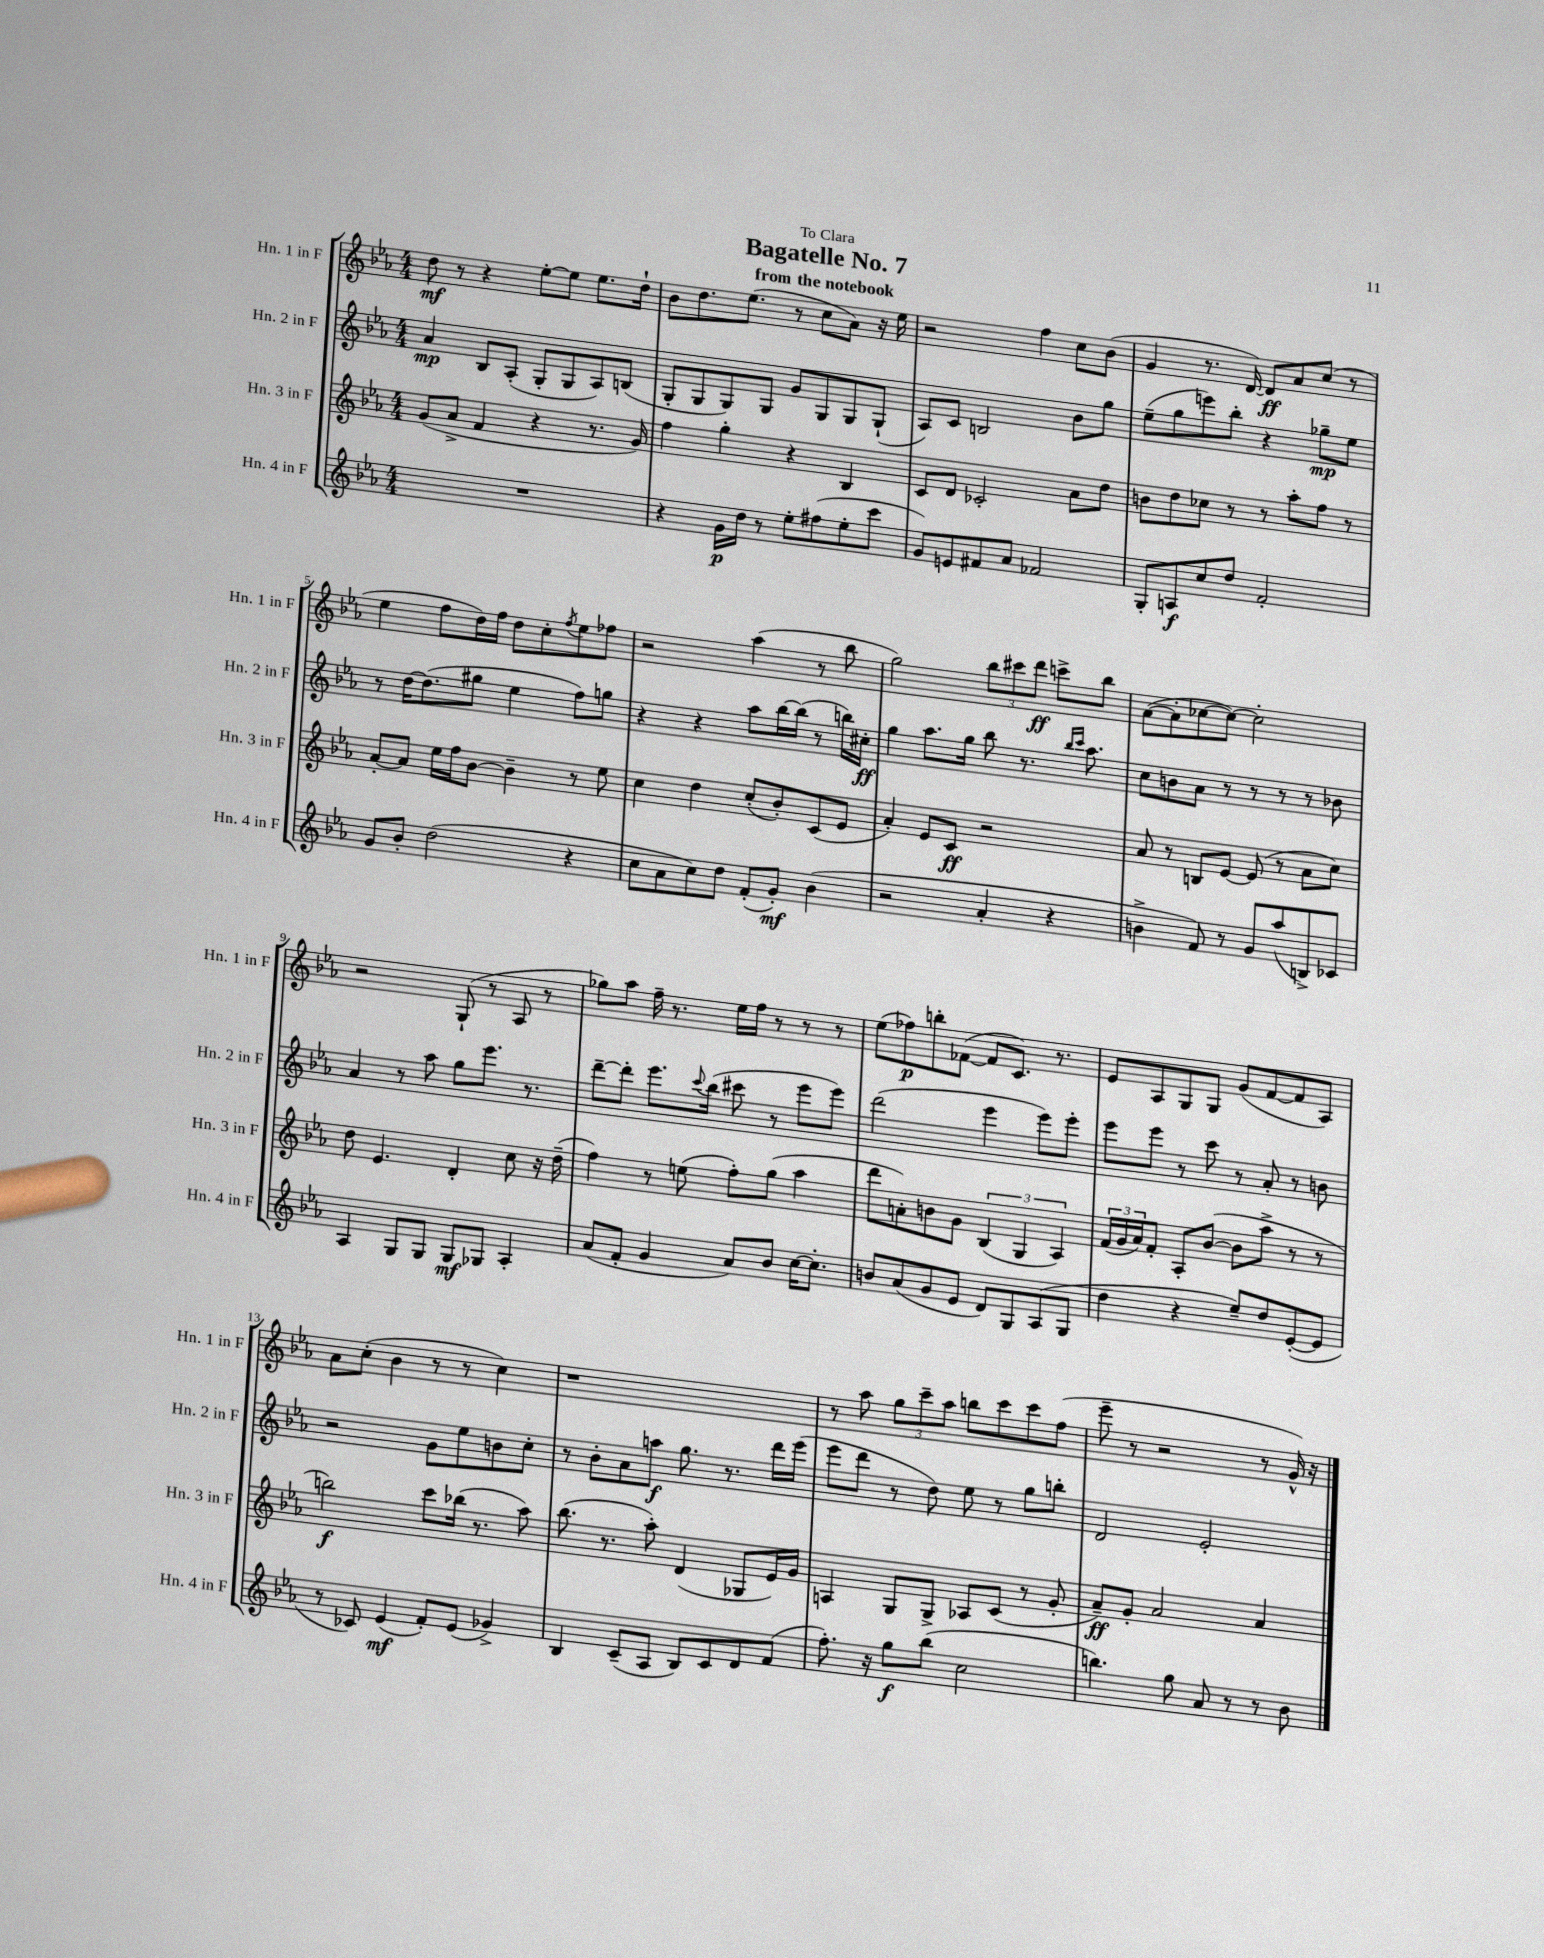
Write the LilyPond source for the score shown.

\header { title = "Bagatelle No. 7" subtitle = "from the notebook" dedication = "To Clara" }
<<
\new StaffGroup <<
\new Staff = "s0" \with { instrumentName = "Hn. 1 in F" shortInstrumentName = "Hn. 1 in F" } {
    \clef treble \key ees \major \numericTimeSignature \time 4/4
    d''8\mf r8 r4 ees''8~-. ees''8 ees''8. d''16-! |
    bes'8 d''8. ees''8.( r8 c''8 aes'8) r16 ees''16 |
    r2 f''4 c''8 bes'8( |
    g'4 r8. d'16~) d'8\ff aes'8 c''8( r8 |
    ees''4 f''8 d''16) f''16 d''8 c''8-. \acciaccatura { f''8 } ees''8 fes''8 |
    r2 aes''4( r8 bes''8 |
    g''2) \tuplet 3/2 { bes''8 cis'''8 d'''8\ff } c'''8-> bes''8 |
    aes'8~( aes'8-. ces''8~ ces''8~) ces''2-. |
    r2 g8-!( r8 aes8 r8 |
    ges''8) aes''8 f''16-- r8. ees''16 f''16 r8 r8 r8 |
    ees''8( fes''8\p) b''8-. fes'8~( fes'8 c'8.) r8. |
    ees'8 aes8 g8 g8 g'8( f'8~ f'8 aes8) |
    aes'8 c''8-.( bes'4 r8 r8 c''4) |
    r1 |
    r8 aes''8 \tuplet 3/2 { g''8 c'''8-- aes''8 } b''8 c'''8 c'''8 f''8( |
    ees'''8-- r8 r2 r8 g'16-^) r16 \bar "|." |
}
\new Staff = "s1" \with { instrumentName = "Hn. 2 in F" shortInstrumentName = "Hn. 2 in F" } {
    \clef treble \key ees \major \numericTimeSignature \time 4/4
    aes'4\mp bes8 aes8-.( g8-. g8 aes8) b8( |
    g8-. g8 g8) g8 g'8 g8 g8 g8-!( |
    aes8) c'8 b2 bes'8 g''8 |
    ees''8--( g''8 e'''8) bes''8-. r4 ges''8--\mp ees''8 |
    r8 d''16~ d''8.( gis''8 ees''4 f''8) g''8 |
    r4 r4 aes''8 bes''16~ bes''16( r8 b''16) cis''16-.\ff |
    g''4 aes''8. g''16 bes''8 r8. \grace { bes''16 c'''16 } aes''8. |
    c''8 b'8 aes'8 r8 r8 r8 r8 bes'8 |
    aes'4 r8 aes''8 g''8 ees'''8. r8. |
    d'''8~-- d'''8-. ees'''8. \appoggiatura { c'''8 } bes''16( cis'''8 r8 ees'''8 ees'''8) |
    d'''2( ees'''4 ees'''8) ees'''8-. |
    ees'''8 ees'''8 r8 c'''8 r8 aes'8-. r8 b'8 |
    r2 g'8 ees''8 b'8 c''8-. |
    r8 bes'8-. aes'8 a''8\f g''8. r8. d'''16 ees'''16( |
    ees'''8 d'''8 r8 d''8) ees''8 r8 g''8 b''8-. |
    d'2 ees'2-. \bar "|." |
}
\new Staff = "s2" \with { instrumentName = "Hn. 3 in F" shortInstrumentName = "Hn. 3 in F" } {
    \clef treble \key ees \major \numericTimeSignature \time 4/4
    g'8( aes'8-> f'4 r4 r8. g'16) |
    f''4 g''4-. r4 bes4 |
    c'8 d'8 ces'2-. aes'8 d''8 |
    b'8 d''8 ces''8 r8 r8 aes''8-. f''8 r8 |
    aes'8~-. aes'8 ees''16 f''16 bes'8~ bes'4-- r8 ees''8 |
    c''4 d''4 c''8-.( bes'8-.) c'8( ees'8 |
    aes'4-.) ees'8 c'8\ff r2 |
    aes'8 r8 b8 ees'8~ ees'8( r8 aes'8 c''8) |
    d''8 ees'4. d'4-. c''8 r16 d''16--( |
    f''4) r8 e''8( f''8-.) g''8( aes''4 |
    d'''8 a'8-.) b'8 g'8 \tuplet 3/2 { bes4( g4 aes4) } |
    \tuplet 3/2 { f'16( g'16 aes'16) } f'8-. aes8-. bes'8~( bes'8 aes''8-> r8 r8 |
    b''2\f) c'''8 bes''16( r8. aes''8) |
    bes''8.( r8. aes''8-.) d'4( ges8 ees'16) g'16 |
    a4 g8 g8-> aes8 c'8( r8 g'8-. |
    aes'8--\ff) g'8-. aes'2 aes'4 \bar "|." |
}
\new Staff = "s3" \with { instrumentName = "Hn. 4 in F" shortInstrumentName = "Hn. 4 in F" } {
    \clef treble \key ees \major \numericTimeSignature \time 4/4
    R1 |
    r4 g'16\p d''16 r8 ees''8-. fis''8( ees''8-. c'''8 |
    g'8) e'8 fis'8 aes'8 fes'2 |
    g8-. a8\f c''8 d''8 f'2-. |
    g'8 bes'8-. d''2( r4 |
    c''8 aes'8 c''8) d''8 f'8-.( g'8-.\mf) bes'4( |
    r2 aes'4-. r4 |
    b'4-> f'8) r8 g'8 aes''8( b8->) ces'8 |
    aes4 g8 g8 g8\mf ges8 aes4-. |
    aes'8( f'8-. g'4 aes'8) bes'8 c''16~ c''8.-. |
    b'8 aes'8( g'8 ees'8 d'8) g8 aes8( g8 |
    d''4 r4 ees''8--) d''8 ees'8~-.( ees'8 |
    r8 ces'8) ees'4\mf( f'8-.) ees'8( ges'4->) |
    bes4 c'8--( aes8 bes8) c'8 d'8 f'8( |
    f''8.-.) r16 g''8\f bes''8( c''2 |
    b''4.) g''8 aes'8 r8 r8 bes'8 \bar "|." |
}
>>
>>
